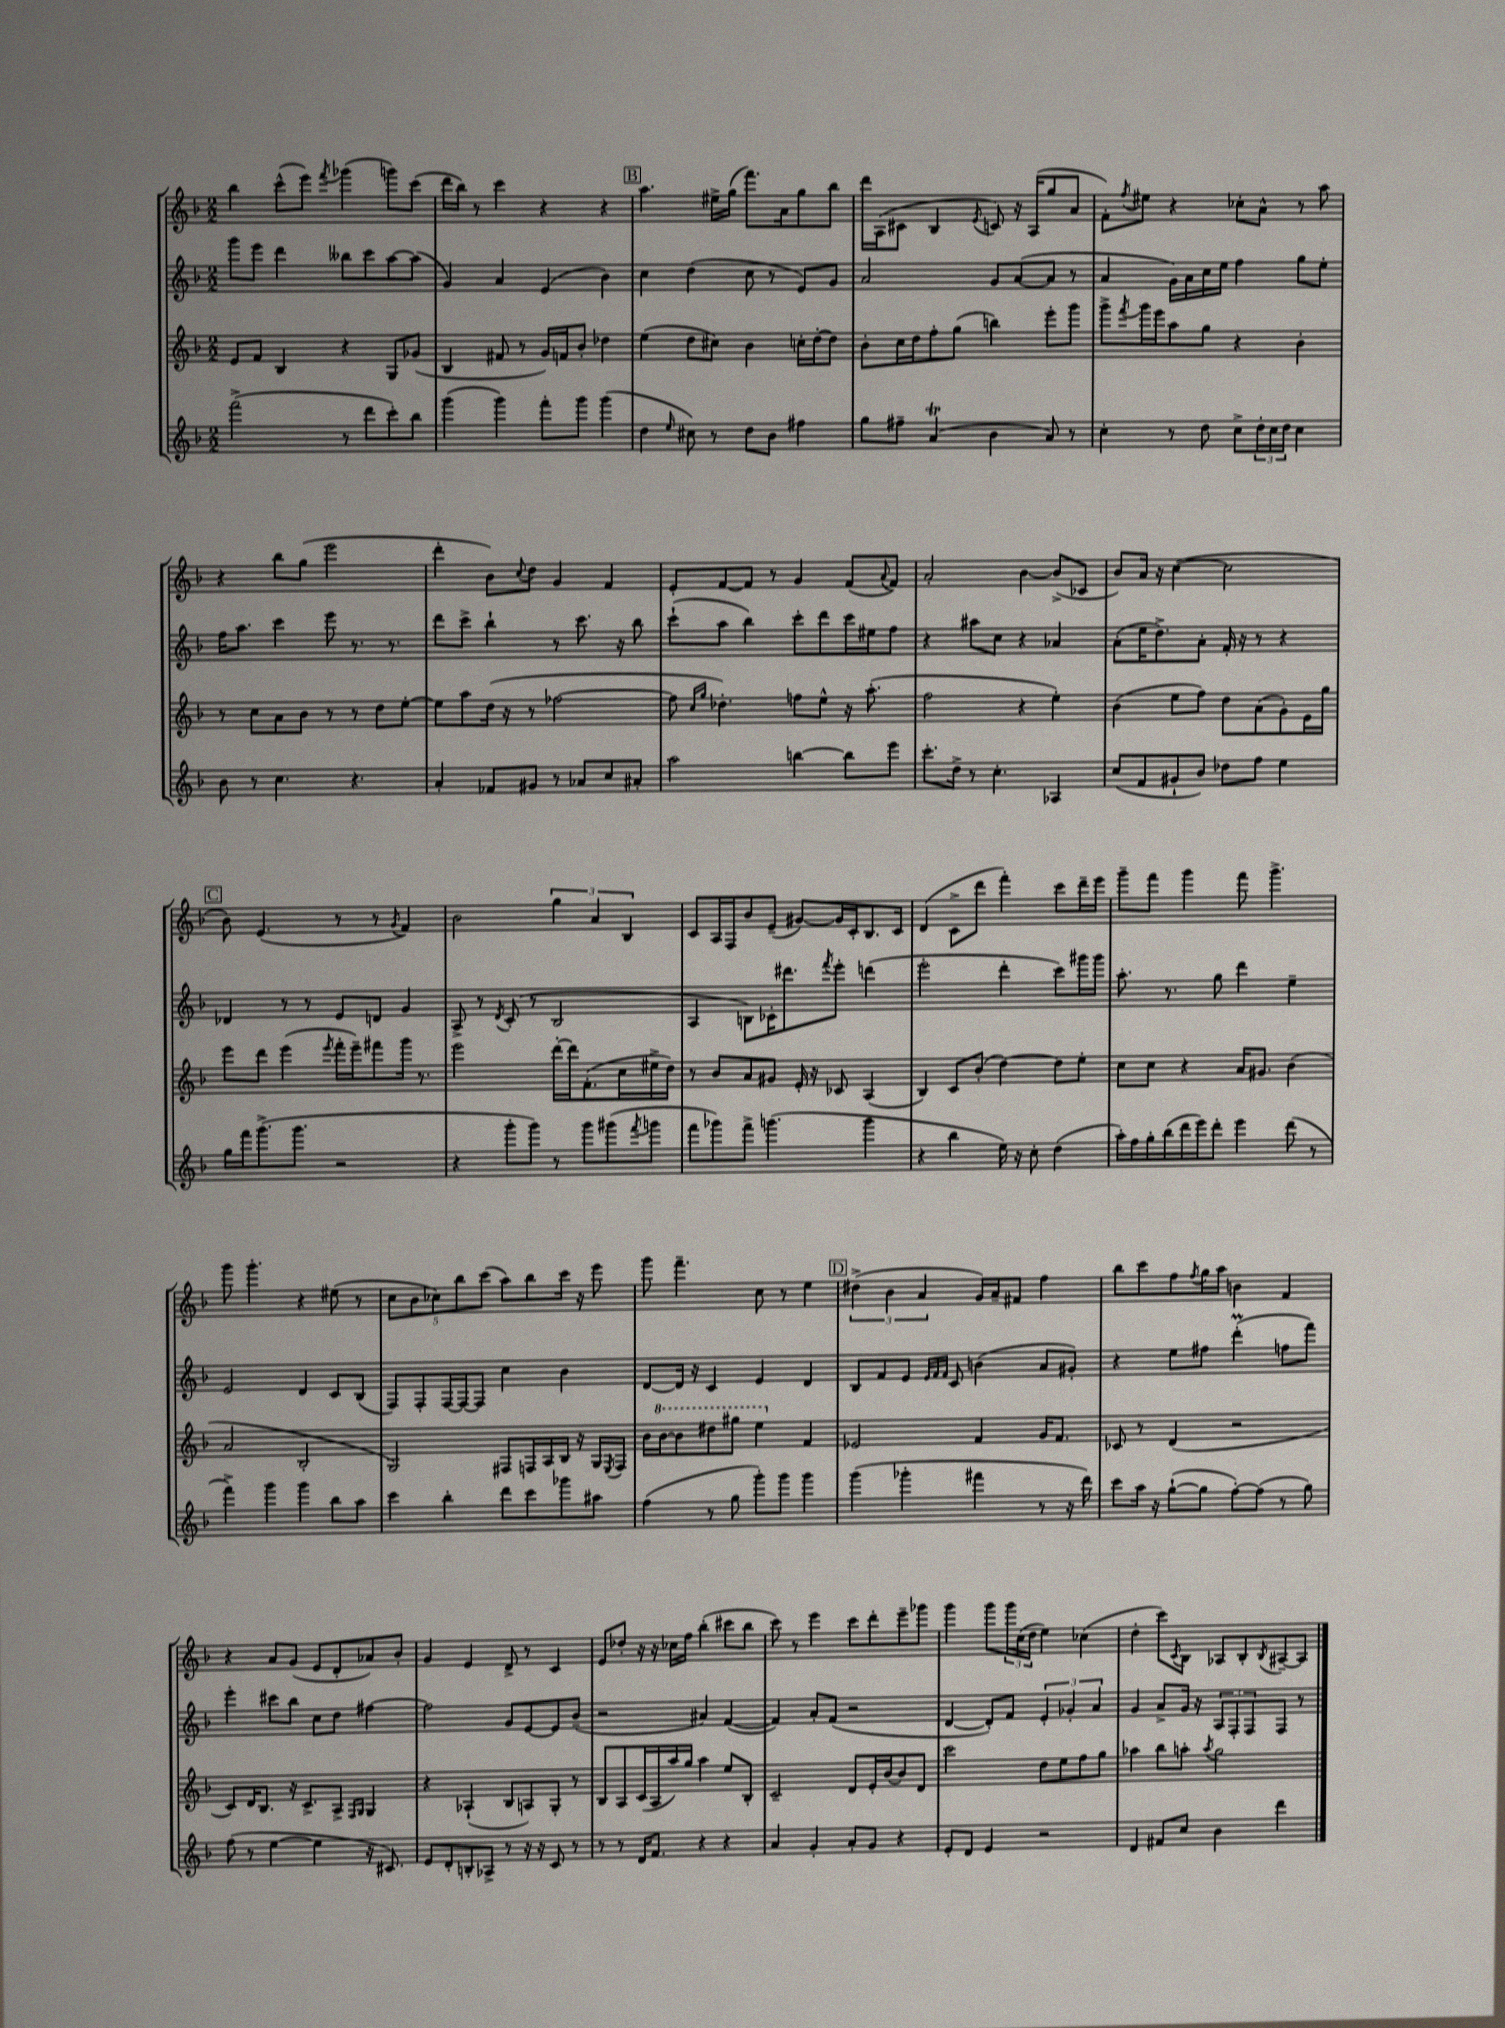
<<
\new StaffGroup <<
\new Staff = "s0" {
    \clef treble \key f \major \numericTimeSignature \time 2/2
    bes''4 c'''8-^( e'''8) \acciaccatura { f'''8 } ges'''4( g'''8) c'''8( |
    d'''16 bes''16) r8 c'''4 r4 r4 |
    \mark \markup { \box "B" } a''4. eis''16-> g''16( f'''8.) a'16 g''8 bes''8 |
    d'''16 a16( cis'8 bes4 \acciaccatura { e'8 } c'8) r16 a16( g''8 a'8 |
    f'8-.) \acciaccatura { f''8 } eis''8 r4 ces''8-. a'8-^ r8 a''8 |
    r4 bes''8 g''8( e'''2 |
    d'''4-. bes'8) \appoggiatura { c''8 } d''8 g'4 f'4 |
    e'8-. f'8~ f'8 r8 g'4 f'8( \appoggiatura { a'8 } f'8) |
    a'2-. bes'4~ bes'8->( ces'8 |
    bes'8) a'16 r16 c''4~( c''2 |
    \mark \markup { \box "C" } bes'8) e'4.( r8 r8 \acciaccatura { g'8 } f'4) |
    bes'2 \tuplet 3/2 { g''4 a'4 bes4 } |
    c'8 a16 f16 bes'8 e'8--( gis'8~) gis'16 c'16-. bes8. c'16 |
    d'4( c'8-> d'''8 f'''4-.) c'''8 d'''16-- e'''16 |
    g'''8-- f'''8 g'''4 f'''8 g'''4.-> |
    g'''8 g'''4.-. r4 eis''8( r8 |
    \tuplet 5/4 { c''8 bes'8 ces''8) bes''8 c'''8( } a''8) bes''8 c'''16 r16 e'''8 |
    g'''8 f'''4.-- c''8 r8 e''4 |
    \mark \markup { \box "D" } \tuplet 3/2 { dis''4->( bes'4 a'4 } g'16) a'16-- fis'8 f''4 |
    bes''8 c'''8 f''8 \acciaccatura { f''8 } g''16 a''16 b'4 f'4 |
    r4 a'8 g'8( e'8 d'8-. aes'8) bes'8-. |
    g'4 e'4 d'8-> r8 c'4 |
    e'8 des''8-. r16 r16 ces''16 f''16 bes''4-.( cis'''8 bes''8 |
    c'''8) r8 e'''4 c'''8 d'''8-. e'''8-- ges'''8 |
    g'''4 g'''8 \tuplet 3/2 { g'''16 c''16( d''16 } e''4) ces''4( |
    d''4-. c'''8) \acciaccatura { c'8 } bes8 aes8 bes8-. \acciaccatura { bes8 } ais8~-- ais8 \bar "|." |
}
\new Staff = "s1" {
    \clef treble \key f \major \numericTimeSignature \time 2/2
    g'''8 e'''8 d'''4 beses''8 c'''8 a''8~ a''8( |
    g'4) a'4 e'4( bes'4) |
    \mark \markup { \box "B" } c''4 d''4( c''8 r8 e'8) g'8 |
    a'2 g'8 a'8~( a'8 r8 |
    a'4 g'16) a'16 c''16 e''16 f''4 g''8 e''8-. |
    f''16 a''8. c'''4 e'''8 r8. r8. |
    d'''8 c'''8-> bes''4-! r8 c'''8. r16 bes''8 |
    c'''8-!( a''8 bes''4) c'''8-. d'''8 c'''16 eis''16 f''8 |
    r4 ais''8 c''8 r4 aes'4 |
    a'8-.( e''16 d''8.->) a'8-. f'16-. r16 r8 r4 |
    \mark \markup { \box "C" } des'4 r8 r8 e'8 d'8 g'4 |
    a8-> r8 \acciaccatura { d'8 } c'8-.( r8 bes2 |
    a4 b8) ces'16-. dis'''8. \acciaccatura { f'''8 } e'''8-. d'''4( |
    e'''2-. d'''4-. c'''8) gis'''16 gis'''16 |
    a''8.-. r8. g''8 d'''4 e''4-- |
    e'2 d'4 c'8 bes8( |
    f8) f8-. f16~ f16~ f8 c''4 bes'4 |
    d'8~ d'16 r16 c'4 e'4 d'4 |
    \mark \markup { \box "D" } bes8 f'8 e'8 \grace { e'32 f'32 f'32 } c'8 b'4( a'8 gis'8-.) |
    r4 e''8 fis''8 d'''4-.\prall( f''8 f'''8) |
    e'''4-. cis'''8 bes''8 c''8 d''8 fis''4~ |
    fis''2 g'8 e'8~ e'8 bes'8--( |
    r2 ais'4) f'4~( |
    f'4) a'8-. f'8( r2 |
    d'4~ d'8-.) f'8 \tuplet 3/2 { e'4-. ges'4-. a'4 } |
    g'4 a'8-> g'16 r16 \tuplet 3/2 { a8 f8-. f8 } f8 r8 \bar "|." |
}
\new Staff = "s2" {
    \clef treble \key f \major \numericTimeSignature \time 2/2
    e'8 f'8 bes4 r4 g8 ges'8( |
    bes4 fis'8 r8 g'16) f'16 bes'8-. des''4 |
    \mark \markup { \box "B" } e''4( d''8 cis''8) bes'4 c''16-. d''16~-. d''8 |
    bes'8-. c''16 d''16 f''8-. g''8( b''4) e'''8-. g'''8 |
    g'''8-> \acciaccatura { f'''8 } g'''16 e'''16 a''8 g''8 r4 bes'4-. |
    r8 c''8 a'8 bes'8 r8 r8 d''8 e''8~-. |
    e''8 a''8 d''16( r16 r8 fes''2~ |
    fes''8 \grace { c''16 g''16 } des''4.-.) f''8 e''8-^ r16 a''8.-.( |
    f''2 r4 e''4-.) |
    bes'4( e''8 f''8) d''8 a'8( g'8-.) e'16 g''16 |
    \mark \markup { \box "C" } e'''8 d'''8 e'''4( \acciaccatura { e'''8 } f'''16-. e'''16--) fis'''8 g'''16 r8. |
    e'''2 d'''16~-. d'''16 f'8.-.( c''16 eis''16-> d''16) |
    r8 bes'8 a'8 gis'8 e'16-. r16 ces'8 a4( |
    bes4) c'8 bes'8-.( d''4~) d''8 e''8-. |
    c''8 c''8 r4 a'16 gis'8. bes'4( |
    a'2 bes2-. |
    g2) fis8 f16 a16 bes16 r16 g16 \acciaccatura { e8 } f16 |
    bes'16 \ottava #1 bes''16~ bes''8 dis'''8 gis'''8 e'''4 \ottava #0 f'4 |
    \mark \markup { \box "D" } ees'2 f'4 g'16 f'8. |
    ces'8 r8 d'4( r2 |
    c'8) d'16 bes8. r16 c'8.-> a8-> \grace { f16 g16 } g4 |
    r4 aes4-!( bes8 a8) g8-. r8 |
    bes8 a8 c'16( a16 a''16) g''16 a''4 e''8 bes8-. |
    c'2-- d'8 e'16-. bes'16~ bes'8 d'8 |
    c'''2 d''8 e''8 f''8 g''8 |
    aes''4 bes''8 a''8-. \acciaccatura { a''8 } g''2 \bar "|." |
}
\new Staff = "s3" {
    \clef treble \key f \major \numericTimeSignature \time 2/2
    f'''2->( r8 d'''8 c'''8-.) bes''8 |
    g'''4( g'''4) f'''8-. g'''8 g'''4( |
    \mark \markup { \box "B" } d''4 \grace { e''16 } cis''8) r8 d''8 bes'8 fis''4 |
    g''8 fis''8-- a'4\trill( bes'4 a'8) r8 |
    c''4-. r8 d''8 c''8-> \tuplet 3/2 { d''16-. c''16 d''16 } c''4 |
    bes'8 r8 c''4. r4. |
    a'4-. fes'8 gis'8 r8 aes'8 c''8 ais'8-. |
    a''2 b''4~ b''8 e'''8 |
    c'''8.-. d''16-> r8 c''4.-. aes4 |
    c''8( f'8 gis'8-! bes'8) des''8 f''8 e''4 |
    \mark \markup { \box "C" } g''16 f'''16 g'''8.->( g'''8. r2 |
    r4 g'''8-. g'''8) r8 g'''8 gis'''8( \acciaccatura { f'''8 } g'''8 |
    f'''8 ges'''8) f'''8-> g'''4.( g'''4 |
    r4 bes''4 e''16) r16 c''8-. d''4( |
    a''16-.) f''16 g''16-. bes''16( d'''16 e'''16) d'''8-. e'''4 d'''8( r8 |
    f'''4->) g'''4 g'''4 bes''8 a''8 |
    c'''4 bes''4-. d'''8 c'''8 ges'''8 ais''8 |
    f''4( r8 g''8 g'''8-.) g'''8 g'''4 |
    \mark \markup { \box "D" } g'''4( ges'''4-. fis'''4 r8 r16 d'''16) |
    c'''8 a''16 r16 g''8~-!( g''8 f''8~-.) f''8( r8 g''8) |
    f''8( r8 e''4~ e''4 r16 cis'8.) |
    e'8 d'8-. b8-. aes8-> r8 r16 r16 c'8 r8 |
    r8 r8 d'16 f'8. r4 r4 |
    a'4 g'4-. a'8-. g'8 r4 |
    e'8-. d'8 e'4 r2 |
    d'4 fis'8 c''8 bes'4 d'''4 \bar "|." |
}
>>
>>
\layout { \context { \Score \remove "Bar_number_engraver" } }
